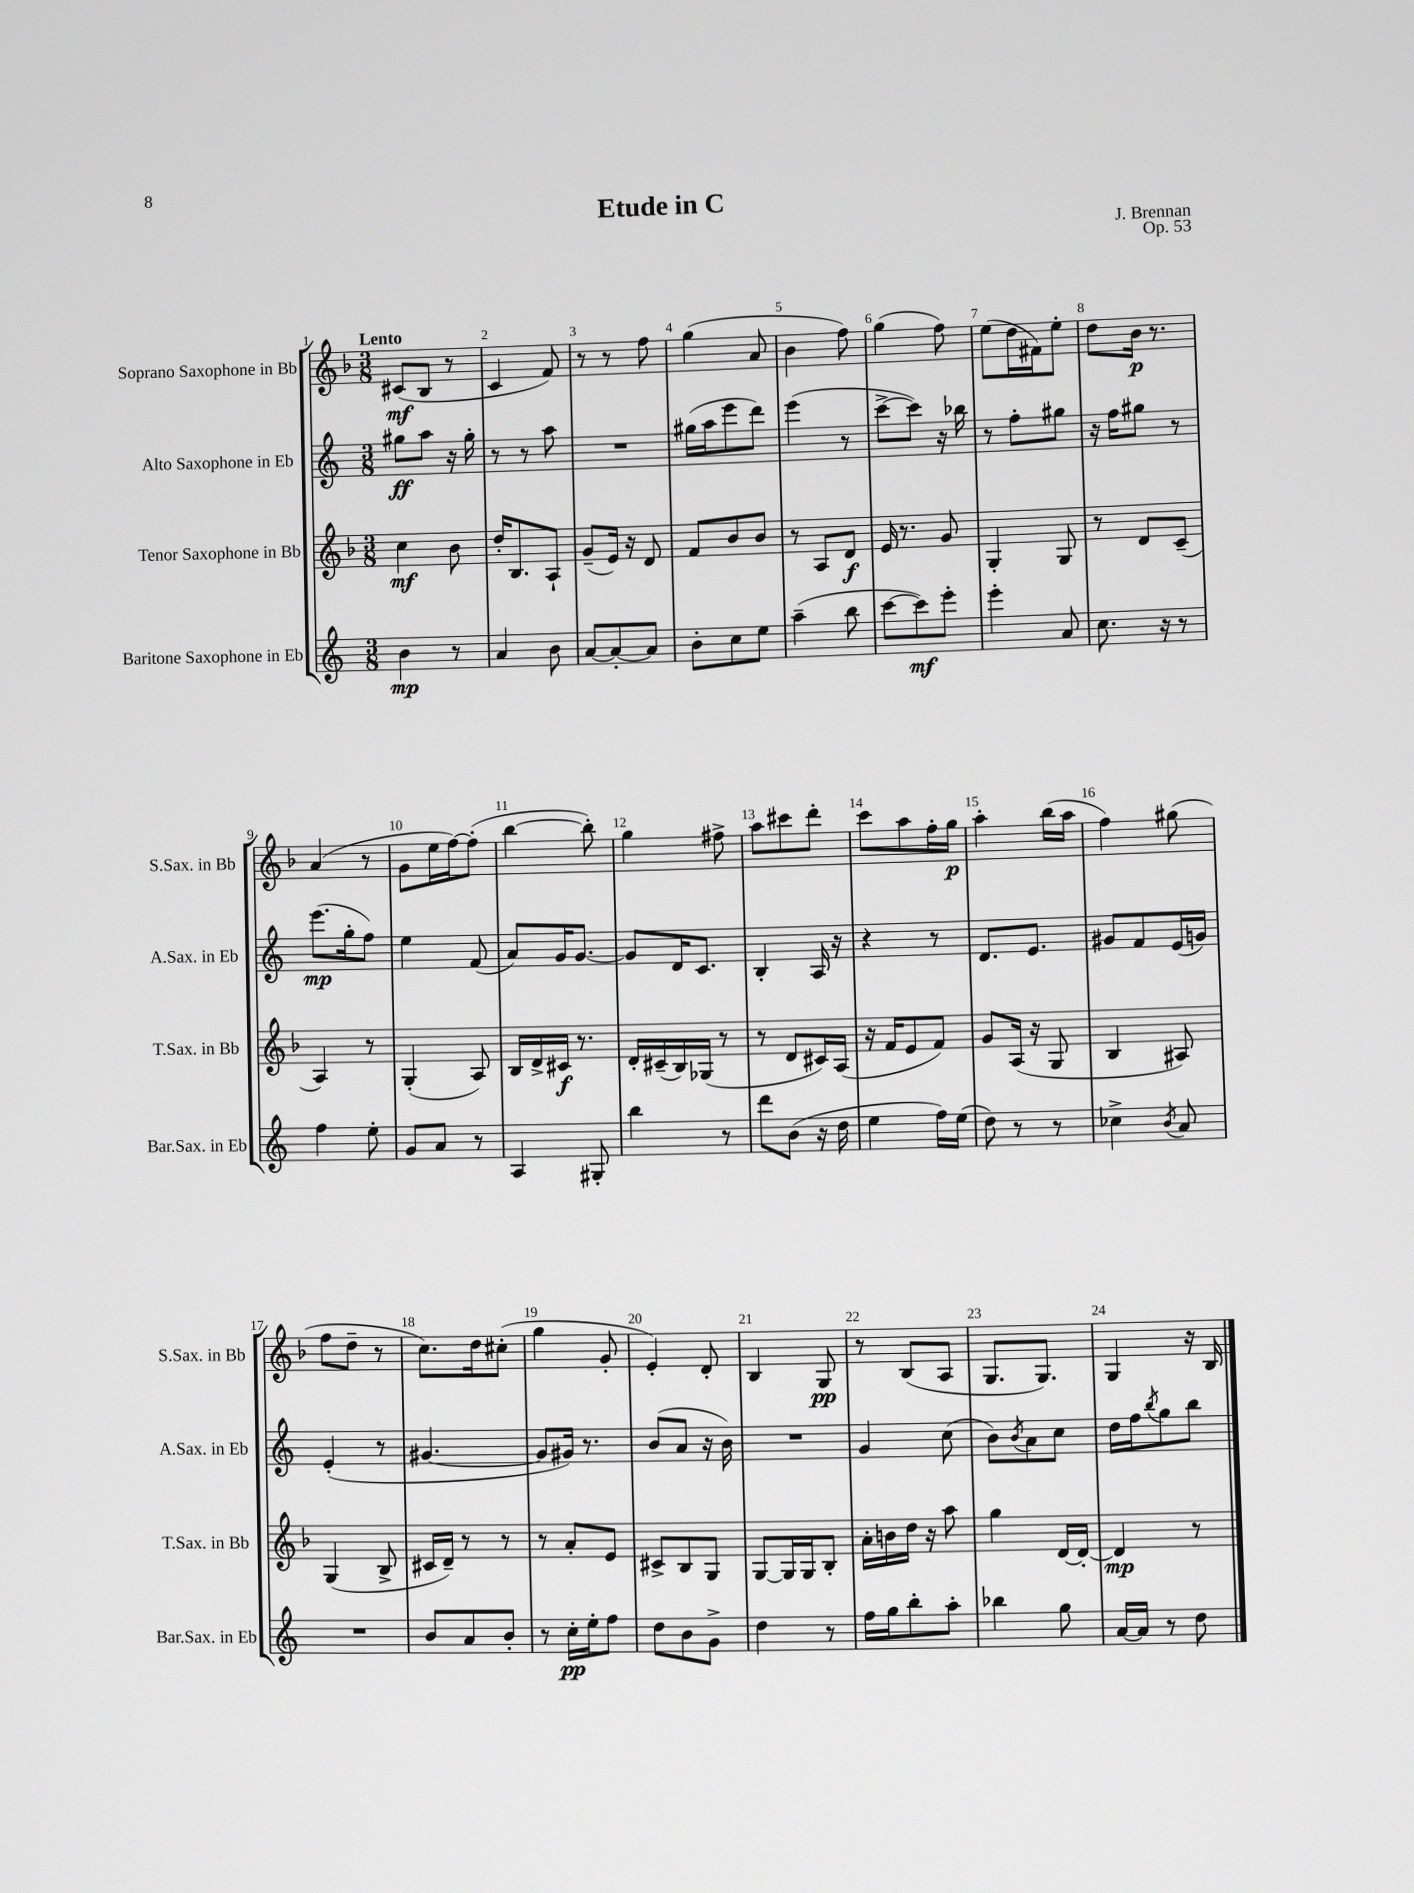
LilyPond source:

\header { title = "Etude in C" composer = "J. Brennan" opus = "Op. 53" }
<<
\new StaffGroup <<
\new Staff = "s0" \with { instrumentName = "Soprano Saxophone in Bb" shortInstrumentName = "S.Sax. in Bb" } {
    \clef treble \key f \major \numericTimeSignature \time 3/8 \tempo "Lento"
    cis'8\mf( bes8 r8 |
    c'4 f'8) |
    r8 r8 f''8 |
    g''4( a'8 |
    bes'4 f''8) |
    g''4( f''8) |
    e''8( d''16 fis'16) e''8-. |
    d''8 bes'16\p r8. |
    a'4( r8 |
    g'8 e''16 f''16~) f''8-.( |
    bes''4~ bes''8-.) |
    g''4 fis''8-> |
    a''8 cis'''8 d'''8-. |
    c'''8 a''8 f''16-. g''16\p |
    a''4-. bes''16( a''16 |
    f''4) gis''8( |
    f''8 d''8-- r8 |
    c''8.) d''16 cis''8-.( |
    g''4 g'8-. |
    e'4-.) d'8-. |
    bes4 g8\pp |
    r8 bes8( a8 |
    g8. g8.) |
    g4 r16 bes16 \bar "|." |
}
\new Staff = "s1" \with { instrumentName = "Alto Saxophone in Eb" shortInstrumentName = "A.Sax. in Eb" } {
    \clef treble \key c \major \numericTimeSignature \time 3/8
    gis''8\ff a''8 r16 gis''16-. |
    r8 r8 a''8 |
    R4. |
    gis''16( a''16 e'''8 d'''8) |
    e'''4( r8 |
    c'''8~-> c'''8) r16 bes''16 |
    r8 f''8-. gis''8 |
    r16 f''16 gis''8 r8 |
    e'''8.\mp( g''16-. f''8) |
    e''4 f'8( |
    a'8) g'16 g'8.~ |
    g'8 d'16 c'8. |
    b4-. a16 r16 |
    r4 r8 |
    d'8. e'8. |
    gis'8 f'8 e'16( g'16) |
    e'4-.( r8 |
    gis'4.~ |
    gis'8 gis'16) r8. |
    b'8( a'8 r16 b'16) |
    R4. |
    g'4 c''8( |
    b'8) \acciaccatura { b'8 } a'8 c''8 |
    d''16 f''16 \acciaccatura { b''8 } g''8 b''8 \bar "|." |
}
\new Staff = "s2" \with { instrumentName = "Tenor Saxophone in Bb" shortInstrumentName = "T.Sax. in Bb" } {
    \clef treble \key f \major \numericTimeSignature \time 3/8
    c''4\mf bes'8 |
    d''16-. bes8. a8-! |
    g'8--( e'16) r16 d'8 |
    f'8 bes'8 bes'8 |
    r8 a8 d'8\f |
    e'16 r8. g'8 |
    g4-. g8 |
    r8 d'8 c'8--( |
    a4) r8 |
    g4-.( a8) |
    bes16 d'16-> cis'16\f r8. |
    d'16-. cis'16--( bes16) ges16( r8 |
    r8 d'8 cis'16) a16( |
    r16 f'16 e'8 f'8) |
    g'8 a16( r16 g8 |
    bes4 ais8) |
    g4( bes8-> |
    cis'16 d'16--) r8 r8 |
    r8 a'8-. e'8 |
    cis'8-> bes8 g8 |
    g8~ g16 g16 bes8-. |
    a'16-. b'16 d''16 r16 a''8 |
    g''4 d'16~ d'16~-. |
    d'4\mp r8 \bar "|." |
}
\new Staff = "s3" \with { instrumentName = "Baritone Saxophone in Eb" shortInstrumentName = "Bar.Sax. in Eb" } {
    \clef treble \key c \major \numericTimeSignature \time 3/8
    b'4\mp r8 |
    a'4 b'8 |
    a'8~ a'8~-. a'8 |
    b'8-. c''8 e''8 |
    a''4--( b''8 |
    c'''8~ c'''8\mf) e'''8-. |
    e'''4-. a'8 |
    c''8. r16 r8 |
    f''4 e''8-. |
    g'8 a'8 r8 |
    a4 gis8-. |
    b''4 r8 |
    d'''8 b'8( r16 d''16 |
    e''4 f''16) e''16( |
    d''8) r8 r8 |
    ces''4-> \acciaccatura { b'8 } a'8 |
    R4. |
    b'8 a'8 b'8-. |
    r8 c''16-.\pp e''16-. f''8 |
    d''8 b'8 g'8-> |
    d''4 r8 |
    f''16 g''16 b''8-. a''8-. |
    bes''4 g''8 |
    a'16~ a'16 r8 d''8 \bar "|." |
}
>>
>>
\layout { \context { \Score \override BarNumber.break-visibility = ##(#f #t #t) barNumberVisibility = #all-bar-numbers-visible } }
